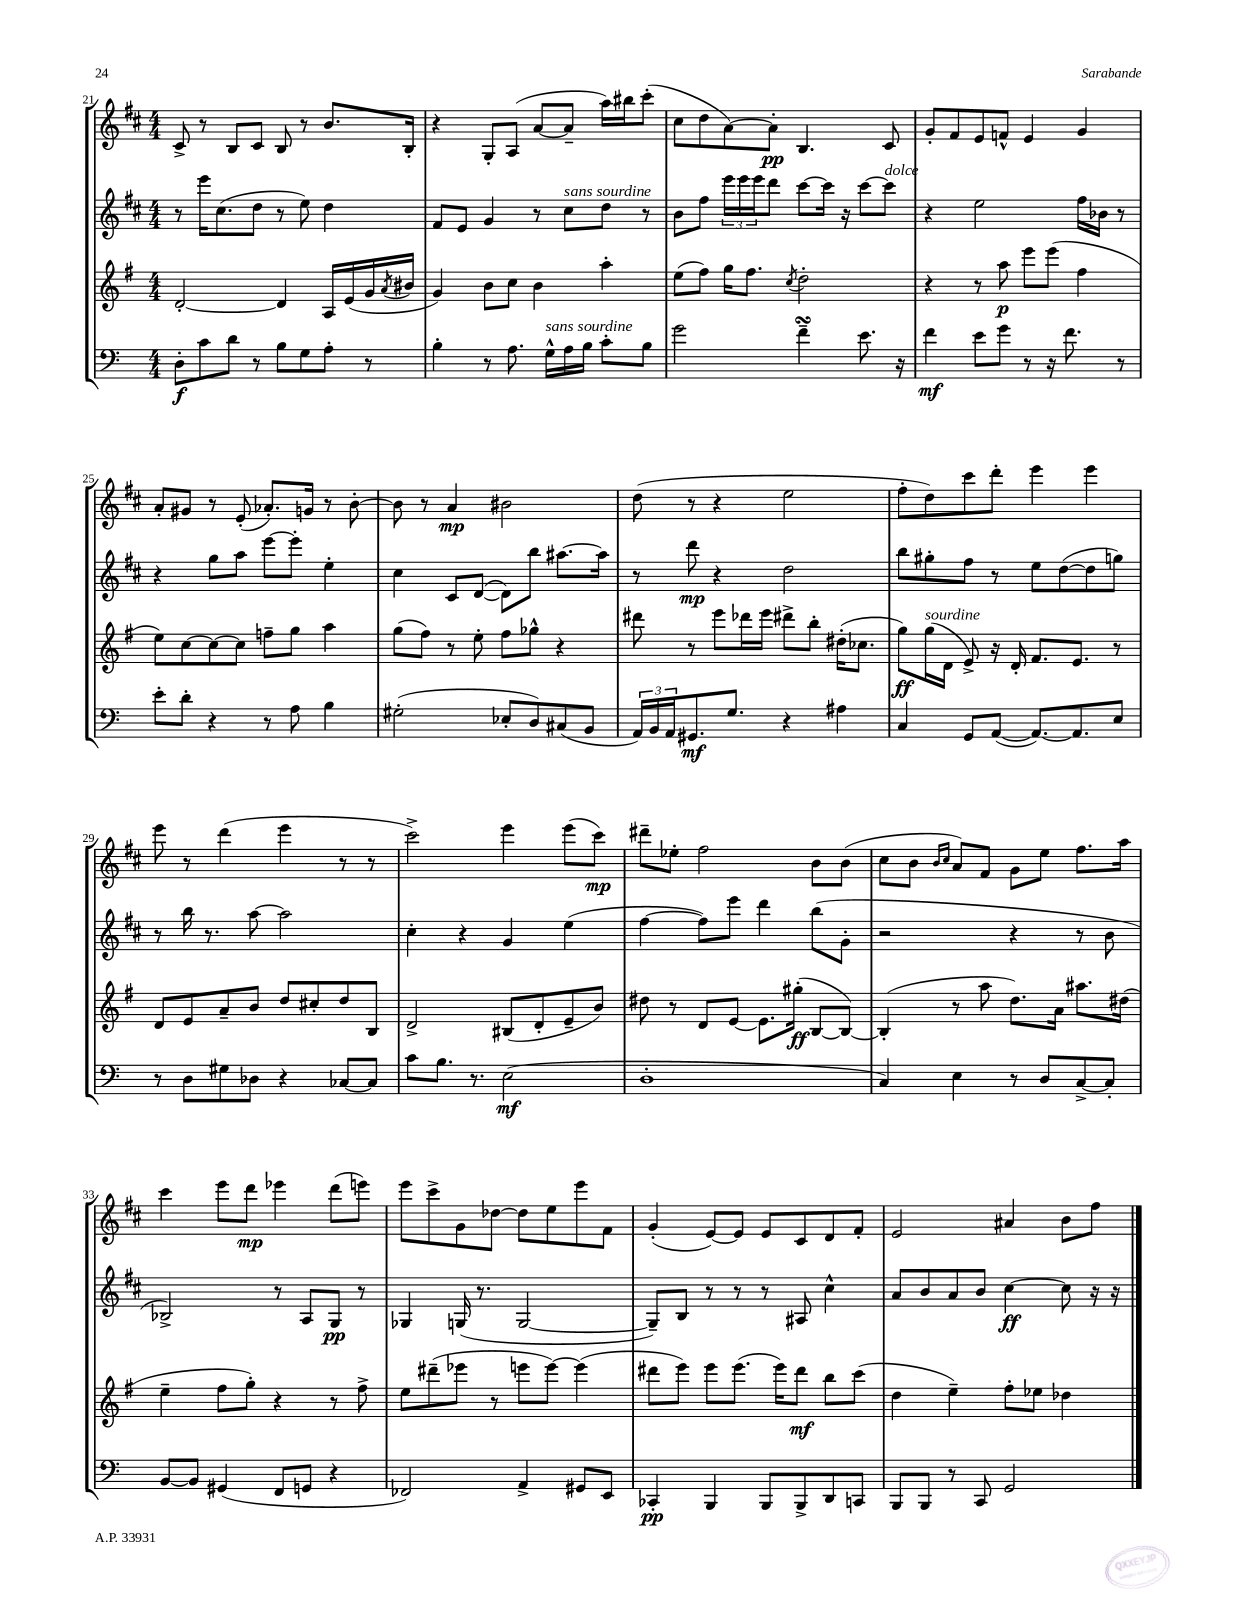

**kern	**kern	**kern	**kern
*staff4	*staff3	*staff2	*staff1
*clefF4	*clefG2	*clefG2	*clefG2
*k[]	*k[f#]	*k[f#c#]	*k[f#c#]
*M4/4	*M4/4	*M4/4	*M4/4
8D'	[2d'	8r	8c#^
8c	.	16eee	8r
.	.	(8.cc#	.
8d	.	.	8B
8r	.	8dd	8c#
8B	4d]	8r	8B
8G	.	8ee)	8r
8A'	16A	4dd	8.b
.	(16e	.	.
8r	16g	.	.
.	8qa	.	.
.	16b#	.	16B'
=	=	=	=
4B'	4g)	8f#	4r
.	.	8e	.
8r	8b	4g	8G'
8.A	8cc	.	(8A
.	4b	8r	[8a
16G^^	.	.	.
16A	.	8cc#	8a~]
16B	.	.	.
8c'	4aa'	8dd	16aa)
.	.	.	16bb#
8B	.	8r	(8ccc#'
=	=	=	=
2g	(8ee	8b	8cc#
.	8ff#)	8ff#	8dd
.	16gg	24eee	[8a)
.	.	24eee	.
.	8.ff#	.	.
.	.	24eee	.
.	.	8ddd	8a']
.	8qcc	.	.
4f~	2dd'	[8ccc#	4.B
.	.	16ccc#]	.
.	.	16r	.
8.e	.	[8ccc#	.
.	.	8ccc#]	8c#
16r	.	.	.
=	=	=	=
4f	4r	4r	8g'
.	.	.	8f#
8e	8r	2ee	8e
8g	8aa	.	8f^^
8r	8eee	.	4e
16r	(8eee	.	.
8.f	.	.	.
.	4ff#	16ff#	4g
.	.	16b-	.
8r	.	8r	.
=	=	=	=
8e'	8ee)	4r	8a'
8d'	[8cc	.	8g#
4r	8cc_	8gg	8r
.	8cc]	8aa	(8e'
8r	8ff~	[8eee	8.a-')
8A	8gg	8eee']	.
.	.	.	16g
4B	4aa	4ee'	8r
.	.	.	[8b'
=	=	=	=
(2G#'	(8gg	4cc#	8b]
.	8ff#)	.	8r
.	8r	8c#	4a
.	8ee'	([8d	.
8E-'	8ff#	8d])	2b#
8D)	8gg-^^	8bb	.
(8C#	4r	[8.aa#	.
8BB	.	.	.
.	.	16aa#]	.
=	=	=	=
24AA)	8ddd#	8r	(8dd
24BB	.	.	.
24AA	.	.	.
8.GG#	8r	8ddd	8r
.	8eee	4r	4r
8.G	.	.	.
.	16ddd-	.	.
.	16eee	.	.
4r	8ddd#^	2dd	2ee
.	8bb'	.	.
4A#	(16dd#'	.	.
.	8.cc-	.	.
=	=	=	=
4C	8gg)	8bb	8ff#'
.	(16gg	8gg#'	8dd)
.	16d	.	.
8GG	8e^)	8ff#	8ccc#
([8AA	16r	8r	8ddd'
.	16d'	.	.
8.AA_)	8.f#	8ee	4eee
.	.	([8dd	.
8.AA]	8.e	.	.
.	.	8dd]	4eee
8E	8r	8gg)	.
=	=	=	=
8r	8d	8r	8eee
8D	8e	16bb	8r
.	.	8.r	.
8G#	8a~	.	(4ddd
8D-	8b	[8aa	.
4r	8dd	2aa]	4eee
.	8cc#'	.	.
[8C-	8dd	.	8r
8C-]	8B	.	8r
=	=	=	=
8c	2d^	4cc#'	2ccc#^)
8.B	.	.	.
.	.	4r	.
8.r	.	.	.
(2E	(8B#	4g	4eee
.	8d'	.	.
.	8e~	(4ee	(8eee
.	8b)	.	8ccc#)
=	=	=	=
1D'	8dd#	[4ff#	8ddd#~
.	8r	.	8ee-'
.	8d	8ff#])	2ff#
.	[8e	8eee	.
.	8.e]	4ddd	.
.	(16gg#'	.	.
.	[8B	(8bb	8b
.	8B_)	8g'	(8b
=	=	=	=
4C)	(4B']	2r	8cc#
.	.	.	8b
.	.	.	16qqb
.	.	.	16qqcc#
4E	8r	.	8a)
.	8aa	.	8f#
8r	8.dd)	4r	8g
8D	.	.	8ee
.	16a	.	.
[8C^	8.aa#	8r	8.ff#
8C']	.	8b	.
.	(16dd#	.	16aa
=	=	=	=
[8BB	4ee~	2B-^)	4ccc#
8BB]	.	.	.
(4GG#	8ff#	.	8eee
.	8gg')	.	8ddd
8FF	4r	8r	4eee-
8GG	.	8A	.
4r	8r	8G	(8ddd
.	8ff#^	8r	8eee)
=	=	=	=
2FF-)	8ee	4G-	8eee
.	(8ddd#~	.	8ccc#^
.	8eee-	(16G	8g
.	.	8.r	.
.	8r	.	[8dd-
4AA^	8eee	[2G	8dd-]
.	[8eee)	.	8ee
8GG#	(4eee]	.	8eee
8EE	.	.	8f#
=	=	=	=
4CC-'	8ddd#	8G~])	(4g'
.	8eee)	8B	.
4BBB	8eee	8r	[8e)
.	(8.eee	8r	8e]
8BBB	.	8r	8e
.	16eee)	.	.
8BBB^	8ddd#	8A#	8c#
8DD	8bb	4cc#^^	8d
8CC	(8ccc	.	8f#'
=	=	=	=
8BBB	4dd	8a	2e
8BBB	.	8b	.
8r	4ee~)	8a	.
8CC	.	8b	.
2GG	8ff#'	[4cc#	4a#
.	8ee-	.	.
.	4dd-	8cc#]	8b
.	.	16r	8ff#
.	.	16r	.
==	==	==	==
*-	*-	*-	*-
